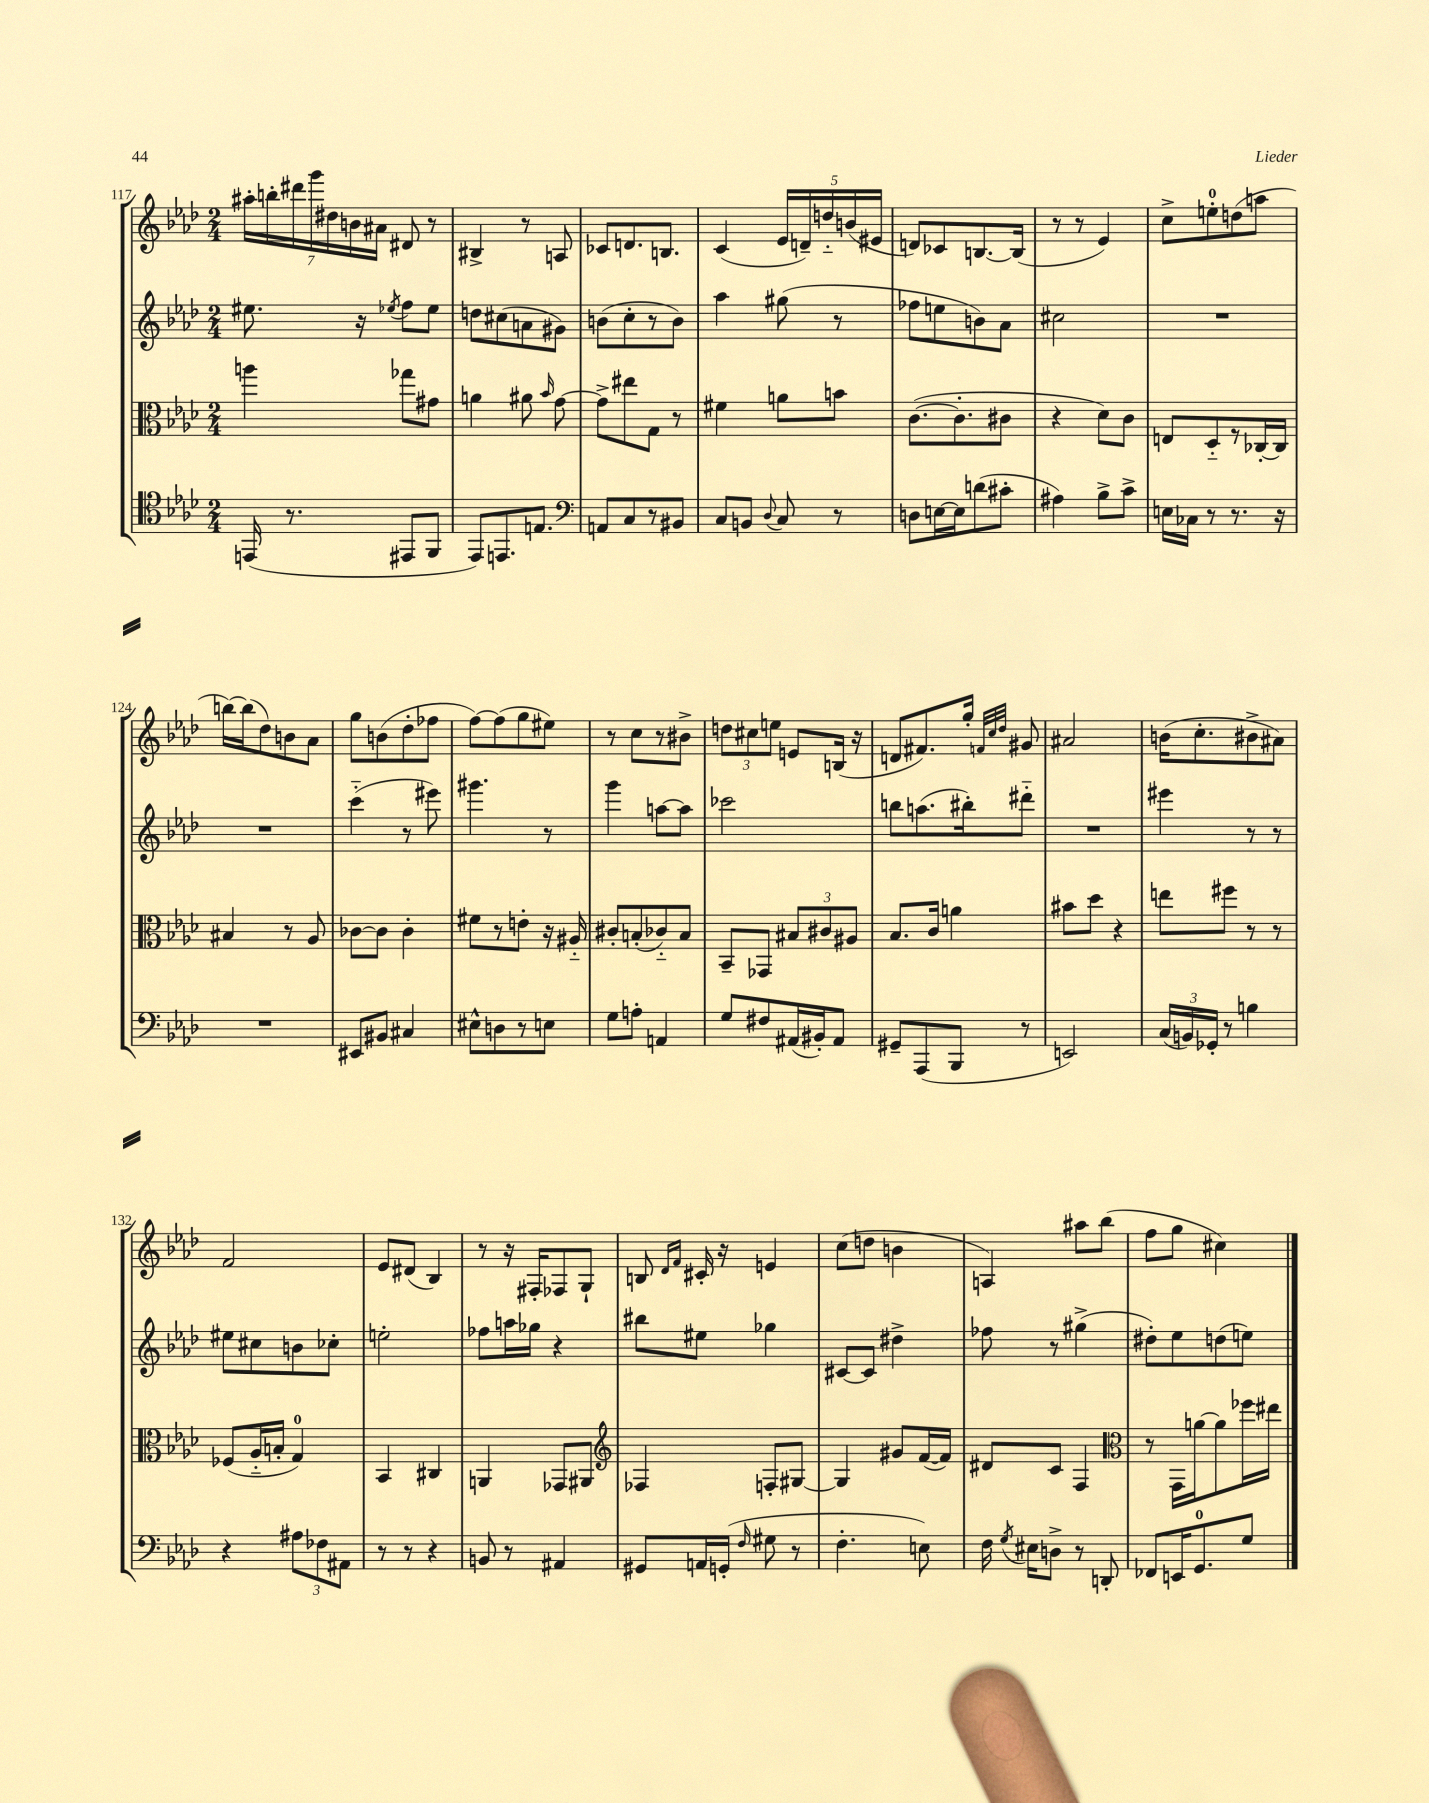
<<
\new StaffGroup <<
\new Staff = "s0" {
    \clef treble \key aes \major \numericTimeSignature \time 2/4
    \autoBeamOff \tuplet 7/4 { ais''16[-. b''16-. dis'''16 g'''16 dis''16 b'16 ais'16] } dis'8 r8 |
    bis4-> r8 a8 |
    ces'8[ d'8. b8.] |
    c'4( \tuplet 5/4 { ees'16[ d'16--) d''16-_ b'16( eis'16] } |
    d'8[) ces'8 b8.~ b16]( |
    r8 r8 ees'4) |
    c''8[-> e''8-0-. d''8( a''8] |
    b''16[~) b''16( des''8) b'8 aes'8] |
    g''8[ b'8( des''8-. fes''8] |
    f''8[~) f''8( g''8 eis''8]) |
    r8 c''8[ r8 bis'8]-> |
    \tuplet 3/2 { d''8[ cis''8 e''8] } e'8[ b16]( r16 |
    d'8[ fis'8.) g''16]-. \grace { f'32[ c''32 des''32] } gis'8 |
    ais'2 |
    b'16[( c''8.-. bis'8-> ais'8]) |
    f'2 |
    ees'8[ dis'8]( bes4) |
    r8 r16 fis16[-. fes8 g8]-! |
    b8 \grace { des'16[ f'16] } cis'16-. r16 e'4 |
    c''8[( d''8] b'4 |
    a4) ais''8[ bes''8]( |
    f''8[ g''8] cis''4) \bar "|." |
}
\new Staff = "s1" {
    \clef treble \key aes \major \numericTimeSignature \time 2/4
    \autoBeamOff eis''8. r16 \acciaccatura { ees''8 } f''8[ ees''8] |
    d''8[ cis''8( a'8 gis'8]) |
    b'8[( c''8-. r8 b'8]) |
    aes''4 gis''8( r8 |
    fes''8[ e''8 b'8) aes'8] |
    cis''2 |
    R2 |
    R2 |
    c'''4-_( r8 eis'''8) |
    gis'''4. r8 |
    g'''4 a''8[~ a''8] |
    ces'''2 |
    b''8[ a''8.( bis''16-.) dis'''8]-_ |
    R2 |
    eis'''4 r8 r8 |
    eis''8[ cis''8 b'8 ces''8]-. |
    e''2-. |
    fes''8[ a''16 ges''16] r4 |
    bis''8[ eis''8] ges''4 |
    cis'8[~ cis'8] dis''4-> |
    fes''8 r8 gis''4->( |
    dis''8[-.) ees''8 d''8( e''8]) \bar "|." |
}
\new Staff = "s2" {
    \clef alto \key aes \major \numericTimeSignature \time 2/4
    \autoBeamOff a''4 ges''8[ gis'8] |
    a'4 ais'8 \grace { bes'16 } g'8~ |
    g'8[-> eis''8 g8] r8 |
    fis'4 a'8[ b'8] |
    c'8.[~( c'8.-. cis'8] |
    r4 des'8[) c'8] |
    e8[ des8-_ r8 ces16~-. ces16] |
    bis4 r8 aes8 |
    ces'8[~ ces'8] ces'4-. |
    fis'8[ r8 e'8]-. r16 ais16-_ |
    cis'8[-. b8-.( ces'8-_) b8] |
    bes,8[-- ges,8] \tuplet 3/2 { bis8[ cis'8 ais8] } |
    bes8.[ c'16] a'4 |
    bis'8[ des''8] r4 |
    e''8[ fis''8] r8 r8 |
    fes8[( aes16-_ b16]-. g4-0) |
    bes,4 cis4 |
    a,4 ges,8[ ais,8] |
    \clef treble fes4 f8[-. gis8]~ |
    gis4 gis'8[ f'16~( f'16]) |
    dis'8[ c'8] f4 |
    \clef alto r8 g,16[ a'16~ a'8 fes''16 eis''16] \bar "|." |
}
\new Staff = "s3" {
    \clef tenor \key aes \major \numericTimeSignature \time 2/4
    \autoBeamOff e,16( r8. eis,8[ f,8] |
    ees,8[) e,8. e8.] |
    \clef bass a,8[ c8 r8 bis,8] |
    c8[ b,8] \appoggiatura { des8 } c8 r8 |
    d8[ e16~ e16 d'8( cis'8]-. |
    ais4) bes8[-> c'8]-> |
    e16[ ces16] r8 r8. r16 |
    R2 |
    eis,8[ bis,8] cis4 |
    eis8[-^ d8 r8 e8] |
    g8[ a8]-. a,4 |
    g8[ fis8 ais,16( bis,16-.) ais,8] |
    gis,8[-- aes,,8( bes,,8] r8 |
    e,2) |
    \tuplet 3/2 { c16[( b,16) ges,16]-. } r8 b4 |
    r4 \tuplet 3/2 { ais8[ fes8 ais,8] } |
    r8 r8 r4 |
    b,8 r8 ais,4 |
    gis,8[ a,16 g,16]-.( \grace { f16 } gis8 r8 |
    f4.-. e8) |
    f16 \acciaccatura { g8 } eis16[ d8]-> r8 d,8-. |
    fes,8[ e,16 g,8.-0 g8] \bar "|." |
}
>>
>>
\layout { \context { \Score currentBarNumber = #117 } }
